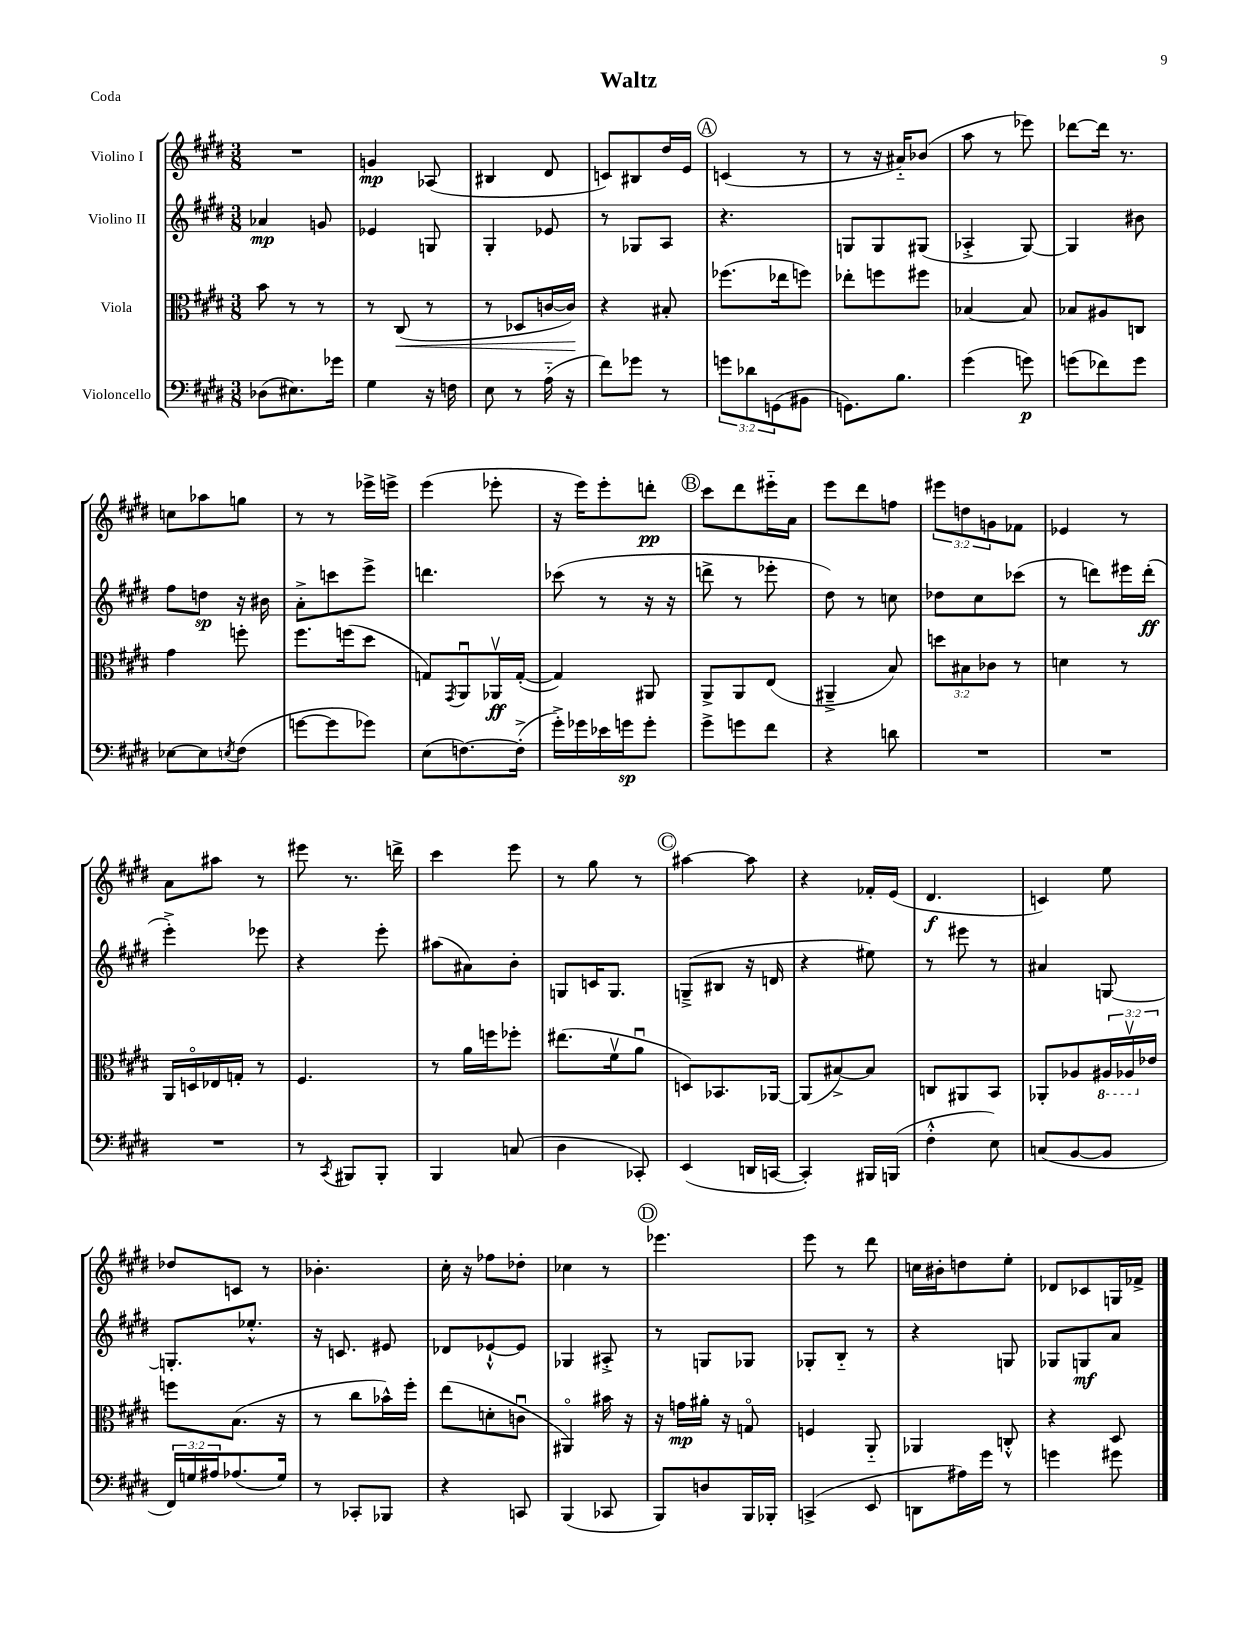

**kern	**dynam	**kern	**dynam	**kern	**dynam	**kern	**dynam
*part4	*part4	*part3	*part3	*part2	*part2	*part1	*part1
*staff4	*staff4	*staff3	*staff3	*staff2	*staff2	*staff1	*staff1
*I"Violoncello	*	*I"Viola	*	*I"Violino II	*	*I"Violino I	*
*clefF4	*	*clefC3	*	*clefG2	*	*clefG2	*
*k[f#c#g#d#]	*	*k[f#c#g#d#]	*	*k[f#c#g#d#]	*	*k[f#c#g#d#]	*
*M3/8	*	*M3/8	*	*M3/8	*	*M3/8	*
=1	=1	=1	=1	=1	=1	=1	=1
(8D-X\L	.	8b\	.	4a-X/	mp	4.r	.
8.E#X\)	.	8r	.	.	.	.	.
.	.	8r	.	8gn/	.	.	.
16g-X\Jk	.	.	.	.	.	.	.
=2	=2	=2	=2	=2	=2	=2	=2
4G#\	.	8r	.	4e-X/	.	4gn/	mp
!	!	!	!LO:HP:b	!	!	!	!
.	.	(8C#/	<	.	.	.	.
16r	.	8r	.	8Gn/	.	(8A-X/	.
16Fn\	.	.	.	.	.	.	.
=3	=3	=3	=3	=3	=3	=3	=3
8E\	.	8r	.	4G#'/	.	4B#X/	.
8r	.	8D-X/L	.	.	.	.	.
(16A\	.	[16cn/L	.	8e-X/	.	8d#/	.
16r	.	16c/JJ])	.	.	.	.	.
.	.	.	[	.	.	.	.
=4	=4	=4	=4	=4	=4	=4	=4
8f#\L)	.	4r	.	8r	.	8cn/L)	.
8g-X\J	.	.	.	8G-X/L	.	8B#X/	.
8r	.	8B#X'/	.	8A/J	.	16dd#/L	.
.	.	.	.	.	.	16e/JJ	.
!!LO:REH:place=s1:t=A
=5	=5	=5	=5	=5	=5	=5	=5
12gn\L	.	(8.ff-X\L	.	4.r	.	(4cn/	.
12d-X\	.	.	.	.	.	.	.
(12GGn\	.	.	.	.	.	.	.
.	.	16ee-X\k	.	.	.	.	.
8BB#X\J	.	8ffn\J)	.	.	.	8r	.
=6	=6	=6	=6	=6	=6	=6	=6
8.GGn\L)	.	8ee-X'\L	.	8Gn/L	.	8r	.
.	.	8ffn\	.	8G/	.	16r	.
8.B\J	.	.	.	.	.	16a#X/KL)	.
.	.	8ff#X\J	.	(8G#X/J	.	(8b-X/J	.
=7	=7	=7	=7	=7	=7	=7	=7
(4g#\	.	[4B-X/	.	4A-X'^/	.	8aa\	.
.	.	.	.	.	.	8r	.
8gn\)	p	8B-/]	.	[8G#/)	.	8eee-X\)	.
=8	=8	=8	=8	=8	=8	=8	=8
(8gn\L	.	8B-X/L	.	4G#/]	.	[8ddd-X\L	.
8f-X\)	.	8A#X/	.	.	.	16ddd-\Jk]	.
.	.	.	.	.	.	8.r	.
8g\J	.	8Cn/J	.	8b#X\	.	.	.
!!LO:LB:g=z
=9	=9	=9	=9	=9	=9	=9	=9
[8E-X\L	.	4g#\	.	8ff#\L	.	8ccn\L	.
8E-\]	.	.	.	8ddn\J	sp	8aa-X\	.
8qEn/	.	.	.	.	.	.	.
(8F#\J	.	8ffn'\	.	16r	.	8ggn\J	.
.	.	.	.	16b#X\	.	.	.
=10	=10	=10	=10	=10	=10	=10	=10
[8gn\L	.	8.ff#\L	.	8a'^\L	.	8r	.
8g\]	.	.	.	8cccn\	.	8r	.
.	.	(16ffn\k	.	.	.	.	.
8g-X\J)	.	8dd#\J	.	8eee^\J	.	16eee-X^\LL	.
.	.	.	.	.	.	16eeen^\JJ	.
=11	=11	=11	=11	=11	=11	=11	=11
(8E\L	.	8Gn/L)	.	4.dddn\	.	(4eee\	.
.	.	8qGG#/	.	.	.	.	.
[8.Fn\)	.	8AAu/	.	.	.	.	.
.	.	16AA-Xv/L	ff	.	.	8eee-X'\	.
(16F'^\Jk]	.	([16G'/JJ	.	.	.	.	.
=12	=12	=12	=12	=12	=12	=12	=12
16g#'^\LL)	.	4G/])	.	(8ccc-X\	.	16r	.
16g-X\	.	.	.	.	.	16eee\KL)	.
16e-X\	.	.	.	8r	.	8eee'\	.
16gn\J	sp	.	.	.	.	.	.
8g'\J	.	8AA#X/	.	16r	.	8dddn'\J	pp
.	.	.	.	16r	.	.	.
!!LO:REH:place=s1:t=B
=13	=13	=13	=13	=13	=13	=13	=13
8g#^\L	.	8AA^/L	.	8dddn^\	.	8ccc#\L	.
8gn\	.	8AA/	.	8r	.	8ddd#\	.
8f#\J	.	(8E/J	.	8eee-X'\	.	16eee#X\L	.
.	.	.	.	.	.	16a\JJ	.
=14	=14	=14	=14	=14	=14	=14	=14
4r	.	4AA#X~^/	.	8dd#\)	.	8eee\L	.
.	.	.	.	8r	.	8ddd#\	.
8dn\	.	8B/)	.	8ccn\	.	8ffn\J	.
=15	=15	=15	=15	=15	=15	=15	=15
4.r	.	12ddn\L	.	8dd-X\L	.	12eee#X\L	.
.	.	12B#X\	.	.	.	12ddn\	.
.	.	.	.	8cc#\	.	.	.
.	.	12c-X\J	.	.	.	12gn\	.
.	.	8r	.	(8ccc-X\J	.	8f-X\J	.
=16	=16	=16	=16	=16	=16	=16	=16
4.r	.	4dn\	.	8r	.	4e-X/	.
.	.	.	.	8dddn\L)	.	.	.
.	.	8r	.	16eee#X\L	.	8r	.
.	.	.	.	(16ddd'\JJ	ff	.	.
!!LO:LB:g=z
=17	=17	=17	=17	=17	=17	=17	=17
4.r	.	16AA/LL	.	4eee'^\)	.	8a\L	.
.	.	16Dn/	.	.	.	.	.
.	.	16E-X/	.	.	.	8aa#X\J	.
.	.	16Gn'/JJ	.	.	.	.	.
.	.	8r	.	8eee-X\	.	8r	.
=18	=18	=18	=18	=18	=18	=18	=18
8r	.	4.F#/	.	4r	.	8eee#X\	.
8qCC#/	.	.	.	.	.	.	.
8BBB#X/L	.	.	.	.	.	8.r	.
8BBB#'/J	.	.	.	8eee'\	.	.	.
.	.	.	.	.	.	16dddn^\	.
=19	=19	=19	=19	=19	=19	=19	=19
4BBB/	.	8r	.	(8aa#X\L	.	4ccc#\	.
.	.	16a\LL	.	8a#X\)	.	.	.
.	.	16ffn\J	.	.	.	.	.
(8Cn/	.	8ff-X'\J	.	8b'\J	.	8eee\	.
=20	=20	=20	=20	=20	=20	=20	=20
4D#\	.	(8.ee#X\L	.	8Gn/L	.	8r	.
.	.	.	.	16cn/K	.	8gg#\	.
.	.	16f#v\k	.	8.G/J	.	.	.
8CC-X'/)	.	8au\J	.	.	.	8r	.
!!LO:REH:place=s1:t=C
=21	=21	=21	=21	=21	=21	=21	=21
(4EE/	.	8Dn/L)	.	(8Gn~^/L	.	[4aa#X\	.
.	.	8.BB-X/	.	8B#X/J	.	.	.
16DDn/LL	.	.	.	16r	.	8aa#\]	.
[16CCn/JJ	.	[16AA-X/Jk	.	16dn/	.	.	.
=22	=22	=22	=22	=22	=22	=22	=22
4CC'/])	.	(8AA-/L]	.	4r	.	4r	.
.	.	[8B#X^/)	.	.	.	.	.
16BBB#X/LL	.	8B#/J]	.	8ee#X\)	.	16f-X'/LL	.
(16BBBn/JJ	.	.	.	.	.	(16e/JJ	.
=23	=23	=23	=23	=23	=23	=23	=23
4F#'^^\	.	8Cn/L	.	8r	.	4.d#/	f
.	.	8AA#X/	.	8eee#X\	.	.	.
8E\)	.	8BB/J	.	8r	.	.	.
=24	=24	=24	=24	=24	=24	=24	=24
(8Cn/L	.	8AA-X'/L	.	4a#X/	.	4cn/)	.
[8BB/	.	8A-X/	.	.	.	.	.
*	*	*8ba	*	*	*	*	*
8BB/J]	.	24AA#X/L	.	[8Gn/	.	8ee\	.
.	.	24AA-Xv/	.	.	.	.	.
*	*	*X8ba	*	*	*	*	*
.	.	24e-X/JJ	.	.	.	.	.
!!LO:LB:g=z
=25	=25	=25	=25	=25	=25	=25	=25
24FF#/LL)	.	8ffn\L	.	8.Gn'/L]	.	8dd-X/L	.
24Gn/	.	.	.	.	.	.	.
24A#X/J	.	.	.	.	.	.	.
(8.A-X/	.	(8.B\J	.	.	.	8cn/J	.
.	.	.	.	8.ee-X'^^/J	.	.	.
.	.	.	.	.	.	8r	.
16G/Jk)	.	16r	.	.	.	.	.
=26	=26	=26	=26	=26	=26	=26	=26
8r	.	8r	.	16r	.	4.b-X'\	.
.	.	.	.	8.cn/	.	.	.
8CC-X'/L	.	8cc#\L	.	.	.	.	.
8BBB-X/J	.	16b-X^^\L)	.	8e#X/	.	.	.
.	.	16ff#'\JJ	.	.	.	.	.
=27	=27	=27	=27	=27	=27	=27	=27
4r	.	(8ee\L	.	8d-X/L	.	16cc#'\	.
.	.	.	.	.	.	16r	.
.	.	8dn'\	.	[8e-X`^^/	.	8ff-X\L	.
8CCn/	.	8cnu\J	.	8e-/J]	.	8dd-X'\J	.
=28	=28	=28	=28	=28	=28	=28	=28
(4BBB/	.	4AA#X/)	.	4G-X/	.	4cc-X\	.
8CC-X/	.	16b#X\	.	8A#X'^/	.	8r	.
.	.	16r	.	.	.	.	.
!!LO:REH:place=s1:t=D
=29	=29	=29	=29	=29	=29	=29	=29
8BBB/L)	.	16r	.	8r	.	4.eee-X\	.
.	.	16gn\LL	mp	.	.	.	.
8Dn/	.	16a#X'\JJ	.	8Gn/L	.	.	.
.	.	16r	.	.	.	.	.
16BBB/L	.	8Gn/	.	8G-X/J	.	.	.
16BBB-X'/JJ	.	.	.	.	.	.	.
=30	=30	=30	=30	=30	=30	=30	=30
(4CCn^/	.	4Fn/	.	8G-X'/L	.	8eee\	.
.	.	.	.	8B/J	.	8r	.
8EE/	.	8AA/	.	8r	.	8ddd#\	.
=31	=31	=31	=31	=31	=31	=31	=31
8DDn\L	.	4AA-X/	.	4r	.	16ccn\LL	.
.	.	.	.	.	.	16b#X'\J	.
16A#X\L)	.	.	.	.	.	8ddn\	.
16g#\JJ	.	.	.	.	.	.	.
8r	.	8Cn'^^/	.	8Gn/	.	8ee'\J	.
=32	=32	=32	=32	=32	=32	=32	=32
4gn\	.	4r	.	8G-X/L	.	8d-X/L	.
.	.	.	.	8Gn/	mf	8c-X/	.
8g#X\	.	8D#/	.	8a/J	.	16Gn/L	.
.	.	.	.	.	.	16f-X^/JJ	.
==	==	==	==	==	==	==	==
*-	*-	*-	*-	*-	*-	*-	*-
